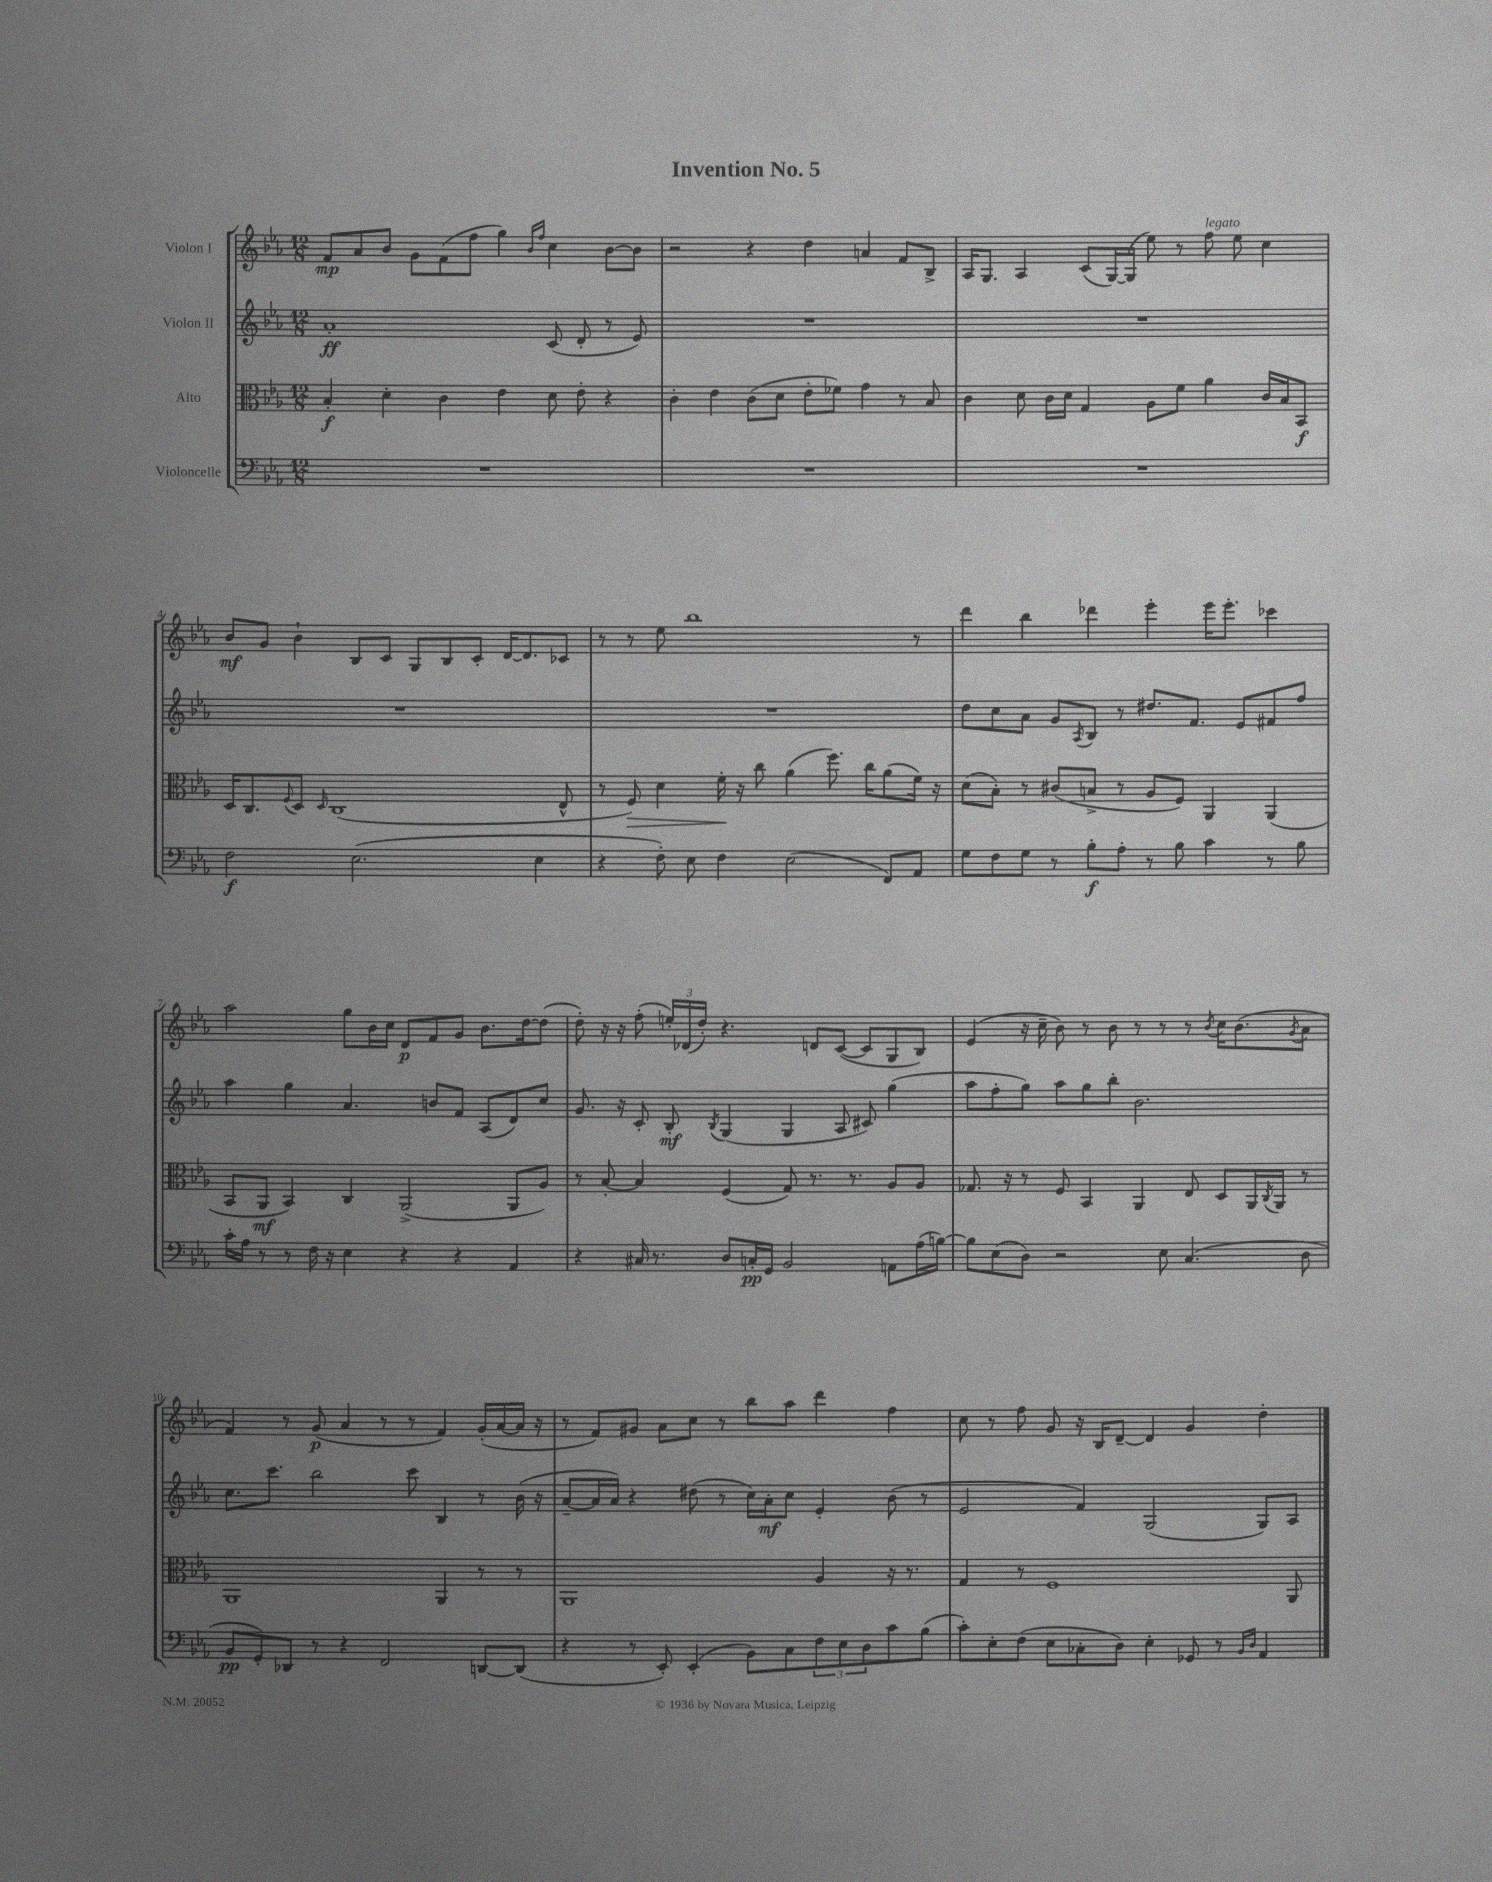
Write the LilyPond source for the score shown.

\header { title = "Invention No. 5" }
<<
\new StaffGroup <<
\new Staff = "s0" \with { instrumentName = "Violon I" } {
    \clef treble \key ees \major \numericTimeSignature \time 12/8
    f'8\mp aes'8 bes'8 g'8 f'8( f''8 g''4) \grace { bes'16 f''16 } c''4 bes'8~ bes'8 |
    r2 r4 d''4 a'4 f'8 bes8-> |
    aes16 g8. aes4 c'8( g16~) g16( ees''8) r8 f''8^\markup { \italic "legato" } ees''8 c''4 |
    bes'8\mf g'8 bes'4-! bes8 c'8 g8 bes8 c'8-. d'16~ d'8. ces'8 |
    r8 r8 ees''8 bes''1 r8 |
    d'''4 bes''4 des'''4 ees'''4-. ees'''16 ees'''8.-. ces'''4 |
    aes''2 g''8 bes'16 c''16 d'8\p f'8 g'8 bes'8. d''16~ d''8( |
    d''8-.) r16 r16 f''8-.( \tuplet 3/2 { e''16-.) des'16( d''16-.) } r4. d'8 c'8~( c'8 g8 bes8) |
    ees'4( r16 c''16-- bes'8) r8 bes'8 r8 r8 r8 \acciaccatura { bes'8 } c''16 bes'8.( \acciaccatura { g'8 } aes'8 |
    f'4) r8 g'8\p( aes'4 r8 r8 f'4) g'16-.( aes'16~ aes'16 r16 |
    r8 f'8) gis'8 aes'8 c''8 r8 bes''8 aes''8 d'''4 f''4 |
    c''8 r8 f''8 g'8 r16 bes16 d'8~-- d'4 g'4 d''4-. \bar "|." |
}
\new Staff = "s1" \with { instrumentName = "Violon II" } {
    \clef treble \key ees \major \numericTimeSignature \time 12/8
    aes'1-.\ff c'8( d'8-. r8 ees'8) |
    R1. |
    R1. |
    R1. |
    R1. |
    d''8 c''8 aes'8 g'8 \acciaccatura { aes8 } bes8 r8 dis''8. f'8. ees'8 fis'8 f''8 |
    aes''4 g''4 aes'4. b'8 f'8 aes8( d'8) c''8 |
    g'8. r16 c'8-. bes8-.\mf \acciaccatura { bes8 } g4( g4 aes8 cis'8) g''4( |
    aes''8 f''8-. g''8) aes''8 g''8 bes''8-. bes'2. |
    c''8. c'''8. bes''2 c'''8 bes4 r8 bes'16( r16 |
    aes'8~-- aes'16 aes'16) r4 dis''8( r8 c''16) aes'16-.\mf c''8 ees'4-. bes'8( r8 |
    ees'2 f'4) g2( g8) aes8 \bar "|." |
}
\new Staff = "s2" \with { instrumentName = "Alto" } {
    \clef alto \key ees \major \numericTimeSignature \time 12/8
    bes4-.\f d'4-. c'4 ees'4 d'8 ees'8-. r4 |
    c'4-. ees'4 c'8( d'8 ees'8-. fes'8) g'4 r8 bes8 |
    c'4 d'8 c'16 d'16 g4 aes8 f'8 aes'4 c'16 bes16 bes,8\f |
    d16 c8. \appoggiatura { f8 } d8 \grace { d16 } c1( ees8-^ |
    r8 f8\>) d'4 f'16-.\! r16 c''8 aes'4( f''8.) c''16 aes'8( f'16) r16 |
    d'8( bes8-.) r8 cis'8( b8-> r8 aes8 f8) aes,4 aes,4( |
    bes,8 aes,8\mf bes,4) c4 aes,2->( aes,8 aes8) |
    r8 bes8~-. bes4 f4( g8) r8. r8. aes8 aes8 |
    ges8. r16 r8 f8 bes,4 aes,4 ees8 d8 aes,16 \acciaccatura { c8 } aes,16 r8 |
    aes,1 aes,4 r8 r8 |
    aes,1 aes4 r16 r8. |
    g4 r8 f1 aes,8 \bar "|." |
}
\new Staff = "s3" \with { instrumentName = "Violoncelle" } {
    \clef bass \key ees \major \numericTimeSignature \time 12/8
    R1. |
    R1. |
    R1. |
    f2\f ees2.( ees4 |
    r4 f8-.) ees8 f4 ees2( f,8) aes,8 |
    g8 f8 g8 r8 bes8-.\f aes8-. r8 bes8 c'4 r8 bes8 |
    c'16-. aes16 r8 r8 f16 r16 ees4 r4 r4 aes,4 |
    r4 cis16 r8. d8 c16-.\pp g,16 bes,2 a,8 aes16( b16~) |
    b8 ees8( d8) r2 ees8 c4.( d8 |
    bes,8\pp g,8-.) des,8 r8 r4 f,2 d,8~ d,8( |
    r4 r8 ees,8-.) ees,4-.( bes,8) c8 \tuplet 3/2 { f8 ees8 d8 } c'8 bes8( |
    c'8-.) ees8-. f8( ees8 ces8-. d8) ees4-. ges,8 r8 \grace { bes,16 d16 } aes,4 \bar "|." |
}
>>
>>
